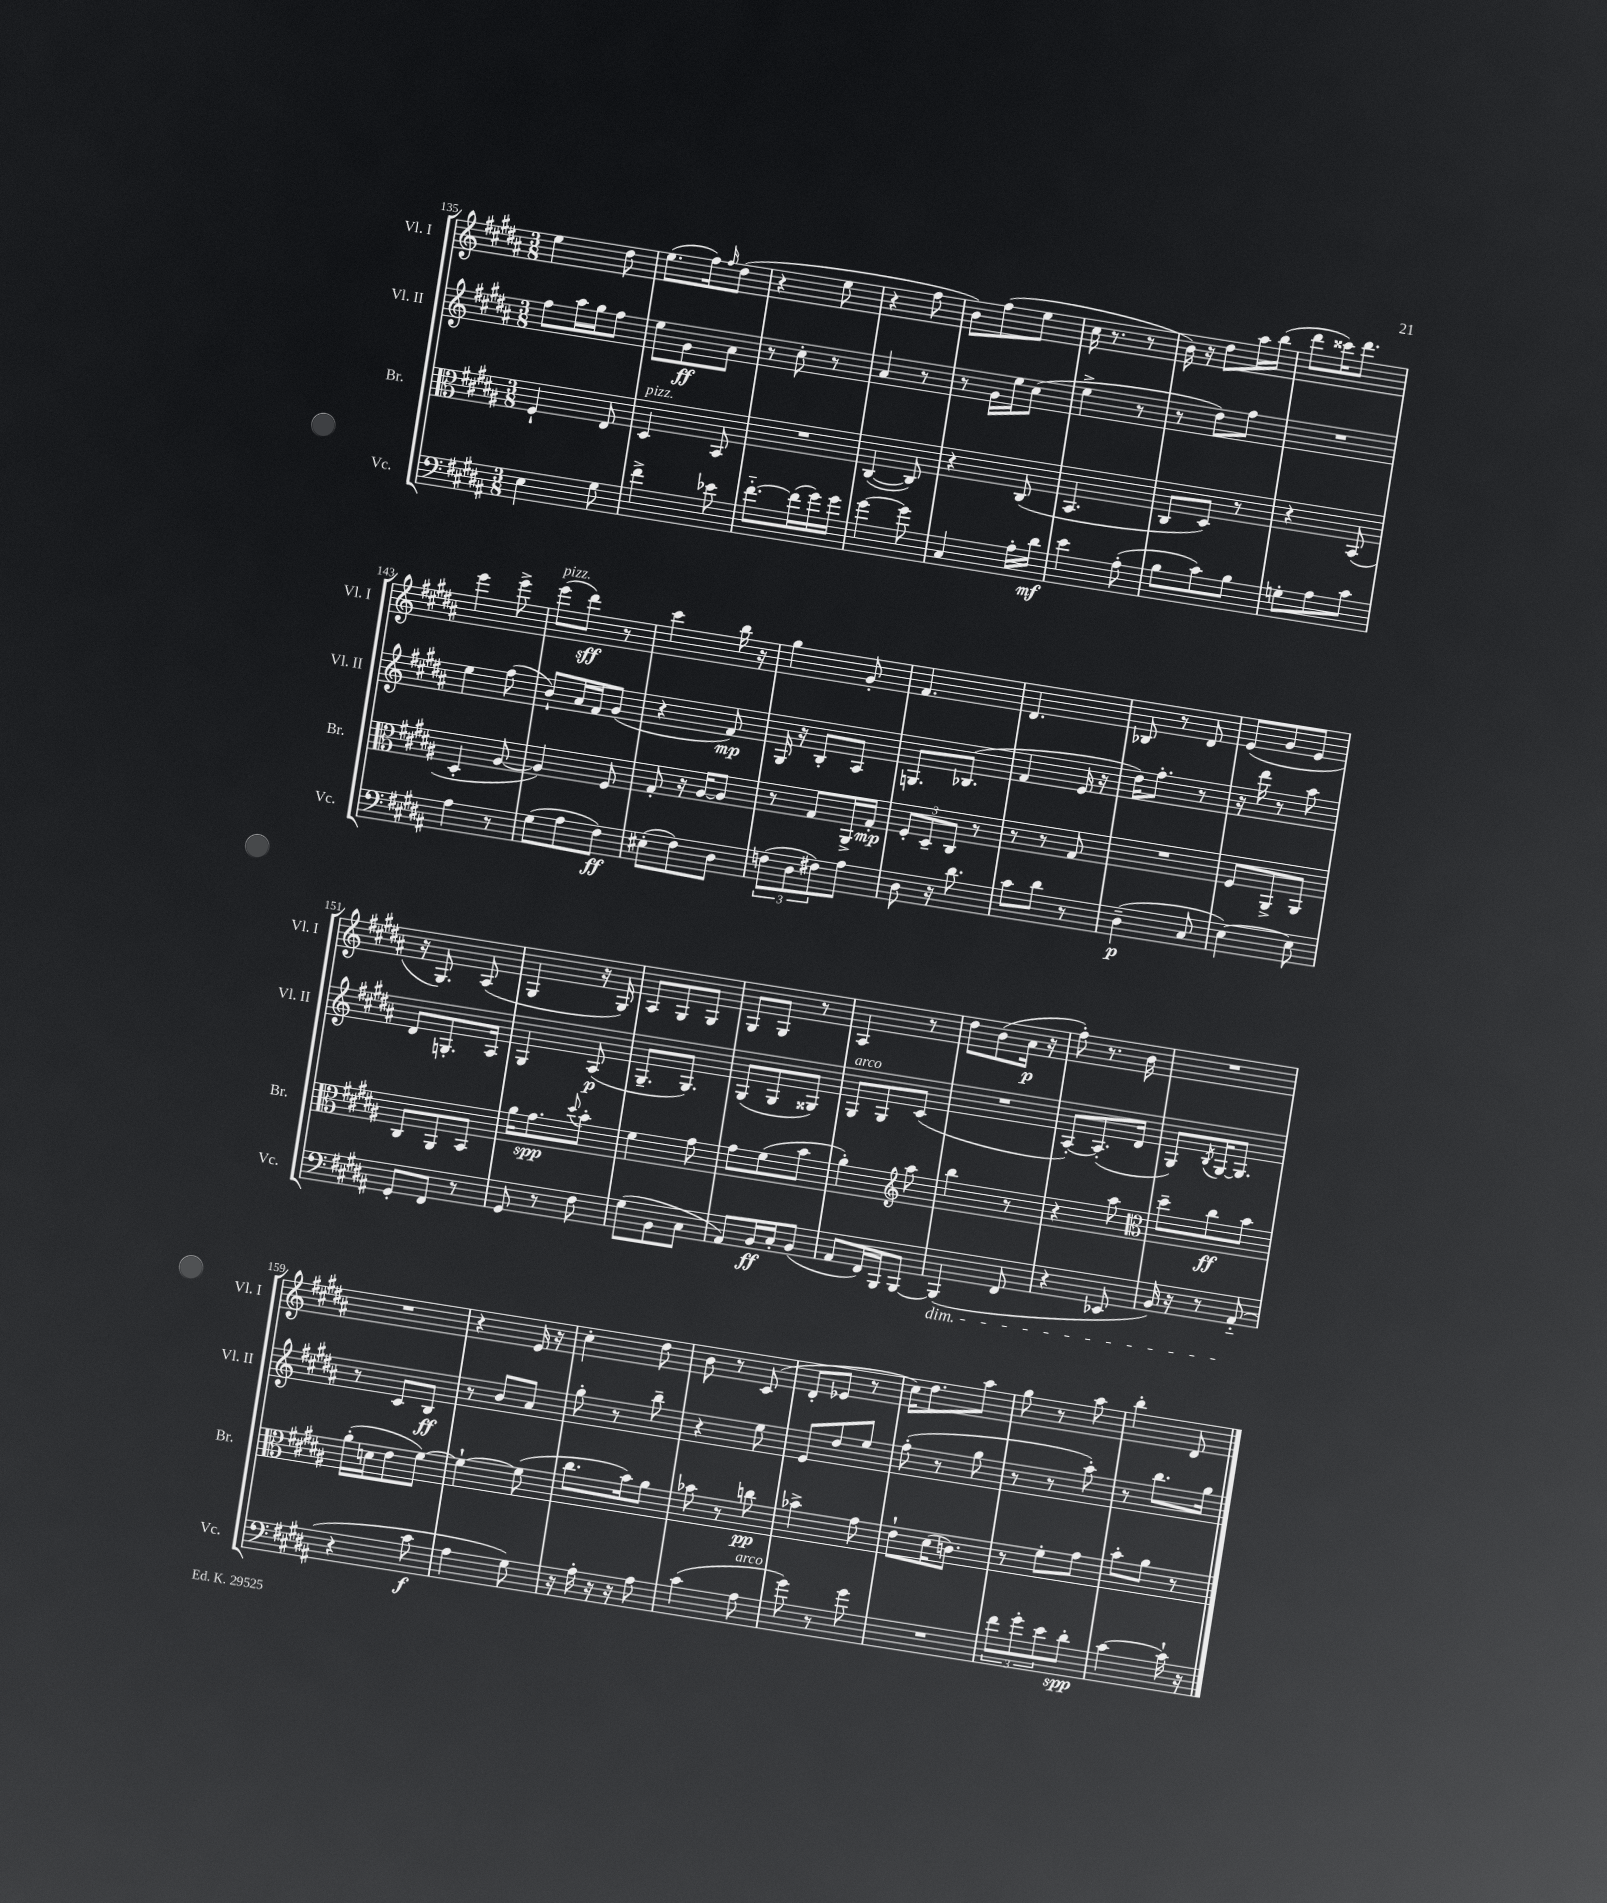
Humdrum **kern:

**kern	**dynam	**kern	**dynam	**kern	**dynam	**kern	**dynam
*part4	*part4	*part3	*part3	*part2	*part2	*part1	*part1
*staff4	*staff4	*staff3	*staff3	*staff2	*staff2	*staff1	*staff1
*I"Vc.	*	*I"Br.	*	*I"Vl. II	*	*I"Vl. I	*
*I'Vc.	*	*I'Br.	*	*I'Vl. II	*	*I'Vl. I	*
*clefF4	*	*clefC3	*	*clefG2	*	*clefG2	*
*k[f#c#g#d#a#]	*	*k[f#c#g#d#a#]	*	*k[f#c#g#d#a#]	*	*k[f#c#g#d#a#]	*
*M3/8	*	*M3/8	*	*M3/8	*	*M3/8	*
=135	=135	=135	=135	=135	=135	=135	=135
4E\	.	4F#`/	.	8ff#\L	.	4ee\	.
.	.	.	.	16aa#\L	.	.	.
.	.	.	.	16gg#\J	.	.	.
8G#\	.	8E/	.	8ff#\J	.	8dd#\	.
=136	=136	=136	=136	=136	=136	=136	=136
!	!	!LO:TX:a:i:t=pizz.	!	!	!	!	!
4f#^\	.	4D#/	.	8ee\L	.	(8.ee\L	.
.	.	.	.	8g#\	ff	.	.
.	.	.	.	.	.	16ff#\k)	.
.	.	.	.	.	.	16qqff#/	.
8e-X\	.	8BB/	.	8a#\J	.	(8dd#\J	.
=137	=137	=137	=137	=137	=137	=137	=137
[8.f#\L	.	4.r	.	8r	.	4r	.
.	.	.	.	8cc#'\	.	.	.
(16f#\L]	.	.	.	.	.	.	.
16g#\)	.	.	.	8r	.	8ee\	.
16g#\JJ	.	.	.	.	.	.	.
=138	=138	=138	=138	=138	=138	=138	=138
[4g#\	.	([4C#/	.	4a#/	.	4r	.
8g#\]	.	8C#/])	.	8r	.	8ff#\	.
=139	=139	=139	=139	=139	=139	=139	=139
4C#/	.	4r	.	8r	.	8b\L)	.
.	.	.	.	16g#\LL	.	(8ff#\	.
.	.	.	.	16ee\J	.	.	.
16A#'\LL	.	(8C#/	.	(8cc#\J	.	8ee\J	.
16d#\JJ	mf	.	.	.	.	.	.
=140	=140	=140	=140	=140	=140	=140	=140
4e\	.	4.BB/	.	4ee^\	.	16cc#\	.
.	.	.	.	.	.	8.r	.
(8A#'\	.	.	.	8r	.	8r	.
=141	=141	=141	=141	=141	=141	=141	=141
8B\L	.	8C#/L	.	8r	.	16b\)	.
.	.	.	.	.	.	16r	.
8c#\)	.	8D#/J)	.	8dd#\L)	.	8dd#\L	.
8B\J	.	8r	.	8ff#\J	.	16aa#\L	.
.	.	.	.	.	.	(16bb\JJ	.
=142	=142	=142	=142	=142	=142	=142	=142
8Gn'\L	.	4r	.	4.r	.	8ddd#\L	.
8A#\	.	.	.	.	.	16ccc##X\K)	.
.	.	.	.	.	.	8.ddd#\J	.
8c#\J	.	(8BB/	.	.	.	.	.
!!LO:LB:g=z
=143	=143	=143	=143	=143	=143	=143	=143
4A#\	.	4D#'/	.	4ee\	.	4eee\	.
8r	.	[8A#/	.	(8ff#\	.	8eee^\	.
=144	=144	=144	=144	=144	=144	=144	=144
!	!	!	!	!	!	!LO:TX:a:i:t=pizz.	!
(8G#\L	.	4A#/])	.	8b`/L)	.	(8eee\L	.
8A#\	.	.	.	16a#/L	.	8ddd#\J)	sff
.	.	.	.	16f#/J	.	.	.
8F#\J)	ff	8F#/	.	(8g#/J	.	8r	.
=145	=145	=145	=145	=145	=145	=145	=145
(8E#X'\L	.	8G#'/	.	4r	.	4ccc#\	.
8F#\)	.	16r	.	.	.	.	.
.	.	[16A#/KL	.	.	.	.	.
8D#\J	.	8A#/J]	.	8f#/)	mp	16bb\	.
.	.	.	.	.	.	16r	.
=146	=146	=146	=146	=146	=146	=146	=146
(12Fn\L	.	8r	.	16G#/	.	4gg#\	.
.	.	.	.	16r	.	.	.
12D#\	.	.	.	.	.	.	.
.	.	8G#/L	.	8B'/L	.	.	.
12F#X\)	.	.	.	.	.	.	.
8A#\J	.	16AA#^/L	.	8A#/J	.	8g#'/	.
.	.	16G#'/JJ	mp	.	.	.	.
=147	=147	=147	=147	=147	=147	=147	=147
8D#\	.	12F#'/L	.	8.Gn/L	.	4.f#/	.
.	.	12D#~/	.	.	.	.	.
16r	.	.	.	.	.	.	.
.	.	12C#/J	.	.	.	.	.
8.d#\	.	.	.	(8.B-X/J	.	.	.
.	.	8r	.	.	.	.	.
=148	=148	=148	=148	=148	=148	=148	=148
8c#\L	.	8r	.	4f#/	.	4.d#/	.
8d#\J	.	8r	.	.	.	.	.
8r	.	8G#/	.	16e/	.	.	.
.	.	.	.	16r	.	.	.
=149	=149	=149	=149	=149	=149	=149	=149
(4D#~\	p	4.r	.	16dd#\KL)	.	8B-X/	.
.	.	.	.	8.ff#'\J	.	.	.
.	.	.	.	.	.	8r	.
8C#/	.	.	.	8r	.	8d#/	.
=150	=150	=150	=150	=150	=150	=150	=150
[4E\)	.	8F#/L	.	16r	.	(8e/L	.
.	.	.	.	16ddd#\	.	.	.
.	.	8AA#^/	.	8r	.	8g#/	.
8E\]	.	8AA#/J	.	8aa#\	.	8e/J	.
!!LO:LB:g=z
=151	=151	=151	=151	=151	=151	=151	=151
8GG#'/L	.	8C#/L	.	8d#/L	.	16r	.
.	.	.	.	.	.	8.G#/)	.
8FF#/J	.	8AA#/	.	8.Gn'/	.	.	.
8r	.	8BB/J	.	.	.	(8A#/	.
.	.	.	.	16A#/Jk	.	.	.
=152	=152	=152	=152	=152	=152	=152	=152
8GG#/	.	16a#\KL	.	4G#/	.	4G#/	.
.	.	8.g#\	spp	.	.	.	.
8r	.	.	.	.	.	.	.
.	.	8qqdd#/	.	.	.	.	.
8F#\	.	8b'\J	.	(8A#/	p	16r	.
.	.	.	.	.	.	16G#/)	.
=153	=153	=153	=153	=153	=153	=153	=153
(8G#\L	.	4f#\	.	8.G#~/L	.	8A#/L	.
8BB\	.	.	.	.	.	8G#/	.
.	.	.	.	8.G#/J)	.	.	.
8C#\J	.	8g#\	.	.	.	8G#/J	.
=154	=154	=154	=154	=154	=154	=154	=154
8AA#/L)	.	8g#\L	.	(8G#/L	.	8G#/L	.
16BB/L	ff	(8f#\	.	8G#/	.	8G#/J	.
16C#'/J	.	.	.	.	.	.	.
(8BB/J	.	8b\J	.	8G##X/J)	.	8r	.
=155	=155	=155	=155	=155	=155	=155	=155
!	!	!	!	!LO:TX:a:i:t=arco	!	!	!
8AA#/L	.	4a#'\)	.	8G#/L	.	4A#/	.
16FF#/L)	.	.	.	8G#/	.	.	.
16BBB/J	.	.	.	.	.	.	.
*	*	*clefG2	*	*	*	*	*
[8BBB/J	.	8aa#\	.	(8c#/J	.	8r	.
=156	=156	=156	=156	=156	=156	=156	=156
!LO:TX:b:i:t=dim.	!	!	!	!	!	!	!
(4BBB/]	.	4bb\	.	4.r	.	8dd#\L	.
.	.	.	.	.	.	(8b\	.
8FF#/	.	8r	.	.	.	16a#\Jk	p
.	.	.	.	.	.	16r	.
=157	=157	=157	=157	=157	=157	=157	=157
4r	.	4r	.	[8A#'/L)	.	8ff#'\)	.
.	.	.	.	(8.A#'/]	.	8.r	.
8EE-X/	.	8aa#\	.	.	.	.	.
.	.	.	.	16d#/Jk	.	16b\	.
=158	=158	=158	=158	=158	=158	=158	=158
*	*	*clefC3	*	*	*	*	*
16BB/)	.	8dd#~\L	.	8G#/L)	.	4.r	.
16r	.	.	.	.	.	.	.
.	.	.	.	8qB/	.	.	.
8r	.	8cc#\	ff	[16G#/K	.	.	.
.	.	.	.	8.G#/J]	.	.	.
(8AA#/	.	8b\J	.	.	.	.	.
!!LO:LB:g=z
=159	=159	=159	=159	=159	=159	=159	=159
4r	.	(16a#'\LL	.	8r	.	4.r	.
.	.	16dn\J	.	.	.	.	.
.	.	8e\	.	8c#/L	.	.	.
8c#\	f	[8f#\J)	.	8B/J	ff	.	.
=160	=160	=160	=160	=160	=160	=160	=160
4A#\	.	4f#`\_	.	8r	.	4r	.
.	.	.	.	8b/L	.	.	.
8G#\)	.	(8f#\]	.	8a#/J	.	16e/	.
.	.	.	.	.	.	16r	.
=161	=161	=161	=161	=161	=161	=161	=161
16r	.	8.cc#\L	.	8gg#'\	.	4cc#'\	.
16A#'\	.	.	.	.	.	.	.
16r	.	.	.	8r	.	.	.
16r	.	16b\k)	.	.	.	.	.
8A#\	.	8a#\J	.	8bb~\	.	8dd#\	.
=162	=162	=162	=162	=162	=162	=162	=162
(4c#\	.	8b-X\	.	4r	.	8b\	.
.	.	8r	.	.	.	8r	.
!LO:TX:a:i:t=arco	!	!	!	!	!	!	!
8A#\	.	8ccn\	pp	8ee\	.	(8c#/	.
=163	=163	=163	=163	=163	=163	=163	=163
8g#\)	.	4b-X^\	.	8e/L	.	8d#'/L	.
8r	.	.	.	8dd#/	.	8e-X/J	.
8g#\	.	8g#\	.	8ee/J	.	8r	.
=164	=164	=164	=164	=164	=164	=164	=164
4.r	.	8e`\L	.	(8ff#'\	.	16cc#\KL)	.
.	.	.	.	.	.	8.dd#\	.
.	.	(16d#\K	.	8r	.	.	.
.	.	8.cn\J)	.	.	.	.	.
.	.	.	.	8gg#\	.	8aa#\J	.
=165	=165	=165	=165	=165	=165	=165	=165
12f#\L	.	8r	.	8r	.	8gg#\	.
12g#'\	.	.	.	.	.	.	.
.	.	8f#'\L	.	8r	.	8r	.
12e\	.	.	.	.	.	.	.
8d#'\J	spp	8g#\J	.	8aa#'\)	.	8aa#\	.
=166	=166	=166	=166	=166	=166	=166	=166
[4c#\	.	8b'\L	.	8r	.	4bb'\	.
.	.	8a#\J	.	8.bb\L	.	.	.
16c#`\]	.	8r	.	.	.	8d#/	.
16r	.	.	.	16gg#\Jk	.	.	.
==	==	==	==	==	==	==	==
*-	*-	*-	*-	*-	*-	*-	*-
